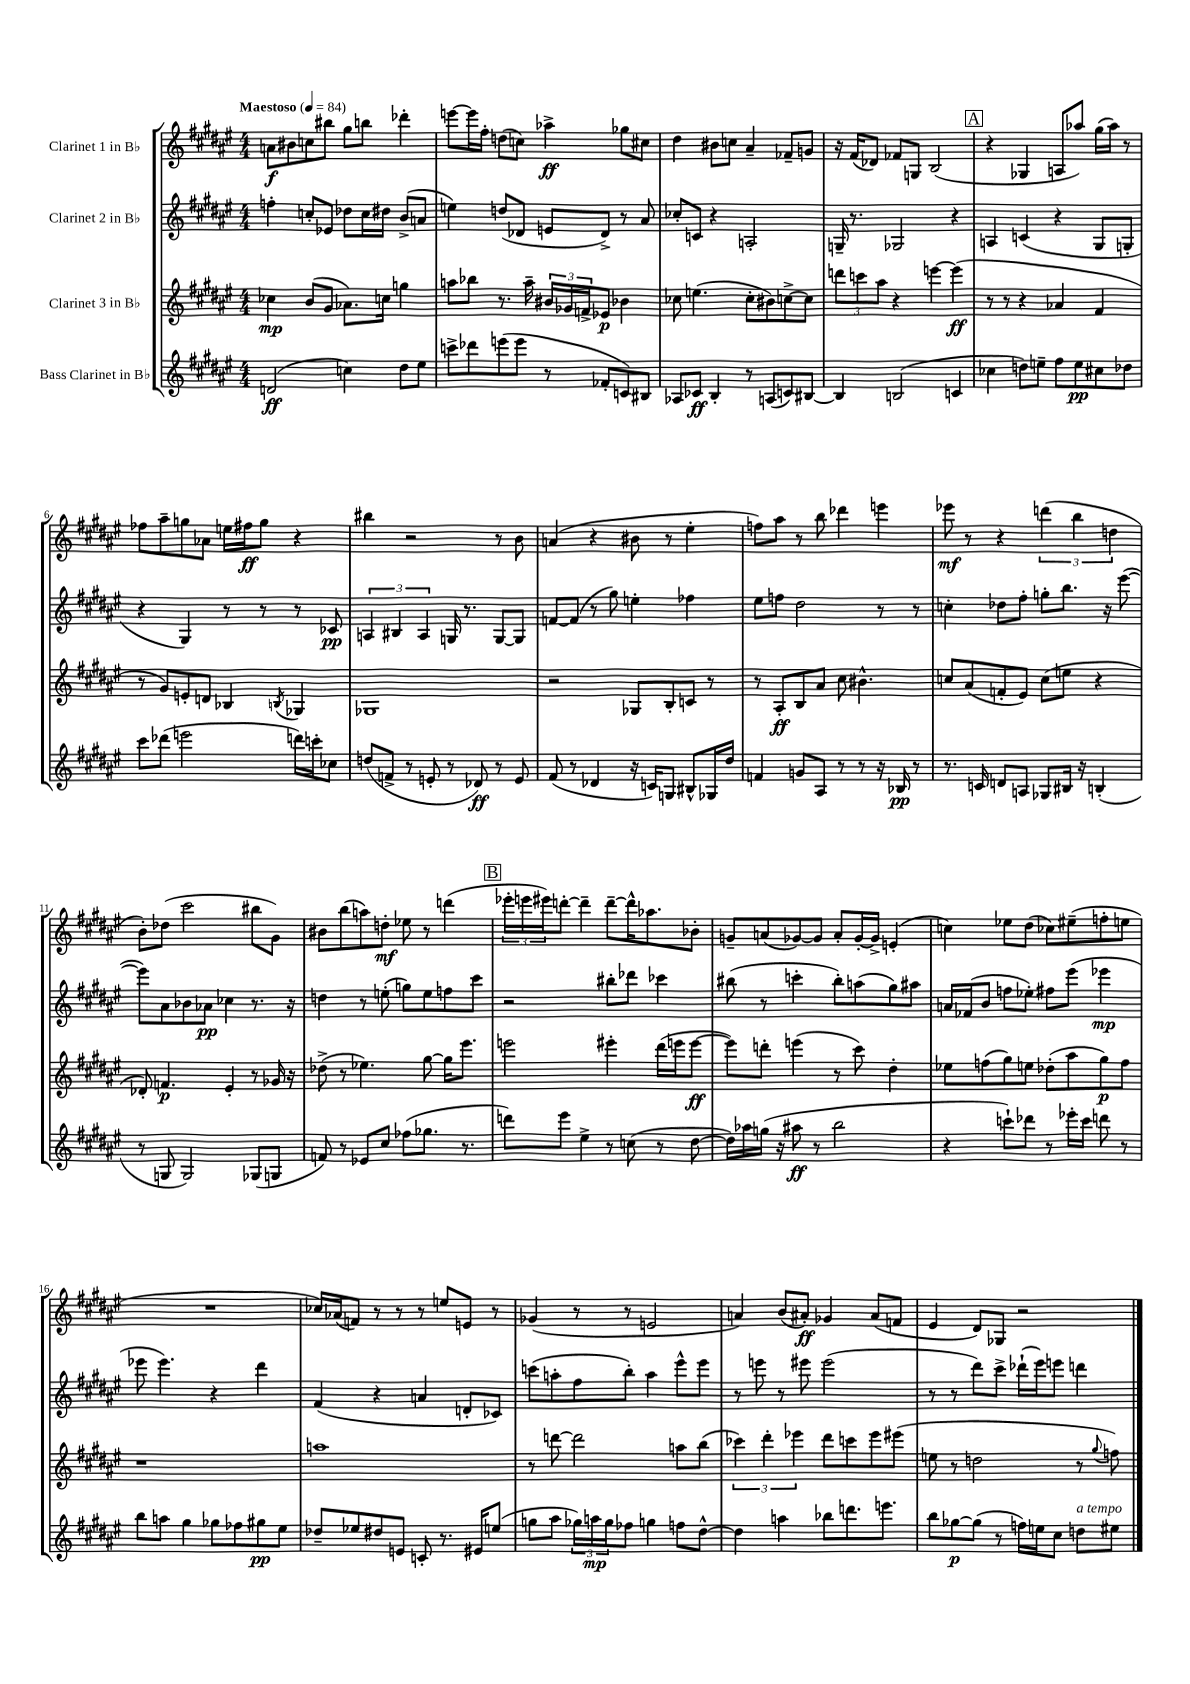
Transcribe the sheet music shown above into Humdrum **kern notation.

**kern	**kern	**kern	**kern
*staff4	*staff3	*staff2	*staff1
*clefG2	*clefG2	*clefG2	*clefG2
*k[f#c#g#d#a#e#]	*k[f#c#g#d#a#e#]	*k[f#c#g#d#a#e#]	*k[f#c#g#d#a#e#]
*M4/4	*M4/4	*M4/4	*M4/4
*MM84	*MM84	*MM84	*MM84
(2d	4cc-	4ff'	8a
.	.	.	8b#
.	(8b	8cc'	8cc
.	8g#	8e-	8bb#
4cc)	8.a-)	8dd-	8gg#
.	.	16cc	8bb
.	16cc	16dd#	.
8dd#	4gg	(8b^	4ddd-'
8ee#	.	8a	.
=	=	=	=
8ccc^	8aa	4ee)	[8eee
8ddd-	8bb-	.	16eee]
.	.	.	16ff#'
(8eee	8.r	(8dd	(8dd
8eee	.	8d-	8cc)
.	16aa~	.	.
8r	24b#	8e	4aa-^
.	24g-	.	.
.	24f^	.	.
8f-'	8e-	8d-^)	.
8c)	4b-	8r	8gg-
8B#	.	8a#	8cc#
=	=	=	=
8A-	8cc-	8cc-'	4dd#
8c-	(4.ee	8c	.
4B'	.	4r	8b#
.	.	.	8cc
8r	8cc-'	2A'	4a#~
(8A	8b#)	.	.
8c)	[8cc^	.	8f-~
[8B#	8cc]	.	8g
=	=	=	=
4B#]	12ddd	16G~	16r
.	.	8.r	(16f#
.	12ccc	.	.
.	.	.	8d-)
.	12aa#	.	.
(2B	4r	2G-	8f-
.	.	.	8G
.	[4eee	.	(2B
4c	(4eee]	4r	.
=	=	=	=
4cc-	8r	4A	4r
.	8r	.	.
8dd)	4r	(4c	4G-
8ee~	.	.	.
8ff#	4a-	4r	8A
8ee	.	.	8aa-)
8cc#	4f#	8G#	(16gg#
.	.	.	16aa-)
8dd-	.	8G'	8r
=	=	=	=
8ccc#	8r	4r	8ff-
(8ddd-	8g#)	.	8aa#~
2eee	8e'	4G#)	8gg
.	8d	.	8a-
.	4B-	8r	16ee
.	.	.	16ff#
.	.	8r	8gg
.	8qB	.	.
16ddd)	4G-	8r	4r
16ccc'	.	.	.
8cc-	.	8c-	.
=	=	=	=
(8dd	1G-	6A	4bb#
8f^	.	.	.
.	.	6B#	.
8r	.	.	2r
.	.	6A	.
8e'	.	.	.
8r	.	16G	.
.	.	8.r	.
8d-)	.	.	.
8r	.	[8G	8r
8e	.	8G]	8b
=	=	=	=
(8f#	2r	[8f	(4a
8r	.	(8f]	.
4d-	.	8r	4r
.	.	8gg#)	.
16r	8G-	4ee'	8b#
16c)	.	.	.
8G	8B'	.	8r
8B#^^	8c	4ff-	4ee#'
16G-	8r	.	.
16dd#	.	.	.
=	=	=	=
4f	8r	8ee#	8ff)
.	8A#'	8ff	8aa#
8g	8B	2dd#	8r
8A#	8a#	.	8bb
8r	8cc#	.	4ddd-
8r	4.b#^^	.	.
16r	.	8r	4eee
16B-	.	.	.
8r	.	8r	.
=	=	=	=
8.r	8cc	4cc'	8eee-
.	(8a#	.	8r
16c	.	.	.
8d	8f'	8dd-	4r
8A	8e#)	8ff#'	.
8G-	(8cc	8gg'	(6ddd
16B#	8ee	8.bb	.
.	.	.	6bb
16r	.	.	.
(4B'	4r	.	.
.	.	16r	.
.	.	.	6dd
.	.	([8eee#	.
=	=	=	=
8r	8d-')	8eee#])	8b')
8G	4.f	8a#	(8dd-
2G)	.	8b-	2ccc#
.	.	8a-	.
.	4e#'	4cc-	.
(8G-	8r	8.r	8bb#
8G	16g-	.	8g#)
.	16r	16r	.
=	=	=	=
8f)	(8dd-^	4dd	8b#
8r	8r	.	(8bb
8e-	4.ee-)	8r	8aa)
8cc#	.	(8ee'	8dd'
(8ff-	.	8gg)	8ee-
8.gg-	[8gg#	8ee	8r
.	16gg#]	8ff	(4ddd
8.r	8.eee#	.	.
.	.	8ccc#	.
=	=	=	=
8ddd)	2eee	2r	24eee-'
.	.	.	24eee
.	.	.	24eee#)
8eee#	.	.	[8ddd'
4ee#^	.	.	4ddd~]
8r	4eee#'	8bb#'	[8ddd~
(8cc	.	8ddd-	16ddd^^]
.	.	.	8.aa-
8r	(16ddd#	4ccc-	.
.	16eee	.	.
[8dd#	[8eee	.	8b-'
=	=	=	=
16dd#])	8eee])	(8bb#	8g~
16aa-	.	.	.
(16gg	8ddd'	8r	(8a
16r	.	.	.
8aa#	(4eee	4ccc'	[8g-)
8r	.	.	8g-]
2bb	8r	8bb#')	8a'
.	8ccc#)	(8aa	[16g-'
.	.	.	16g-^]
.	4dd#'	8gg#)	(4e'
.	.	8aa#	.
=	=	=	=
4r	8ee-	16a	4cc)
.	.	(16f-	.
.	(8ff	8b	.
8ccc`)	8gg#)	8ff	8ee-
8ddd-	8ee	8ee-')	(8dd#
8r	(8dd-'	8ff#	8cc-)
16eee-'	8aa#	(8eee#	(8ee#~
16ccc	.	.	.
8ddd	8gg#)	4eee-	8ff'
8r	8ff	.	8ee
=	=	=	=
8bb	1r	8eee-	1r
8aa	.	4.eee-)	.
4gg#	.	.	.
8gg-	.	4r	.
8ff-	.	.	.
8gg#	.	4ddd#	.
8ee#	.	.	.
=	=	=	=
8dd-~	1aa	(4f#	16cc-)
.	.	.	(16a-
8ee-	.	.	8f)
8dd#	.	4r	8r
8e	.	.	8r
8c'	.	4a	8r
8.r	.	.	8ee
.	.	8d'	8e
16e#	.	.	.
(8ee	.	8c-)	8r
=	=	=	=
8gg	8r	(8ccc	(4g-
8aa#	[8ddd	8aa'	.
24gg-)	2ddd]	8ff#	8r
24aa	.	.	.
24gg-	.	.	.
8ff-	.	8bb')	8r
4gg	.	4aa	2e
8ff	8aa	8eee#^^	.
[8dd#^^	(8bb	8eee#	.
=	=	=	=
4dd#]	6ccc-)	8r	4a)
.	.	8eee	.
.	6ddd#'	.	.
4aa	.	8r	(8b
.	6eee-	.	.
.	.	8eee#	8a#')
8bb-	8ddd#	(2eee#	4g-
8.ddd	8ccc	.	.
.	8eee-	.	(8a#
8.eee	.	.	.
.	(8eee#	.	8f
=	=	=	=
8bb	8ee	8r	4e#
[8gg-	8r	8r	.
(8gg-]	2dd	8ddd#)	8d#)
8r	.	8ccc#^	8G-
16ff)	.	(16ddd-`	2r
16ee	.	16eee#)	.
8cc#	.	8eee	.
8dd	8r	4ddd	.
.	8qqgg#	.	.
8ee#	8ff)	.	.
==	==	==	==
*-	*-	*-	*-
